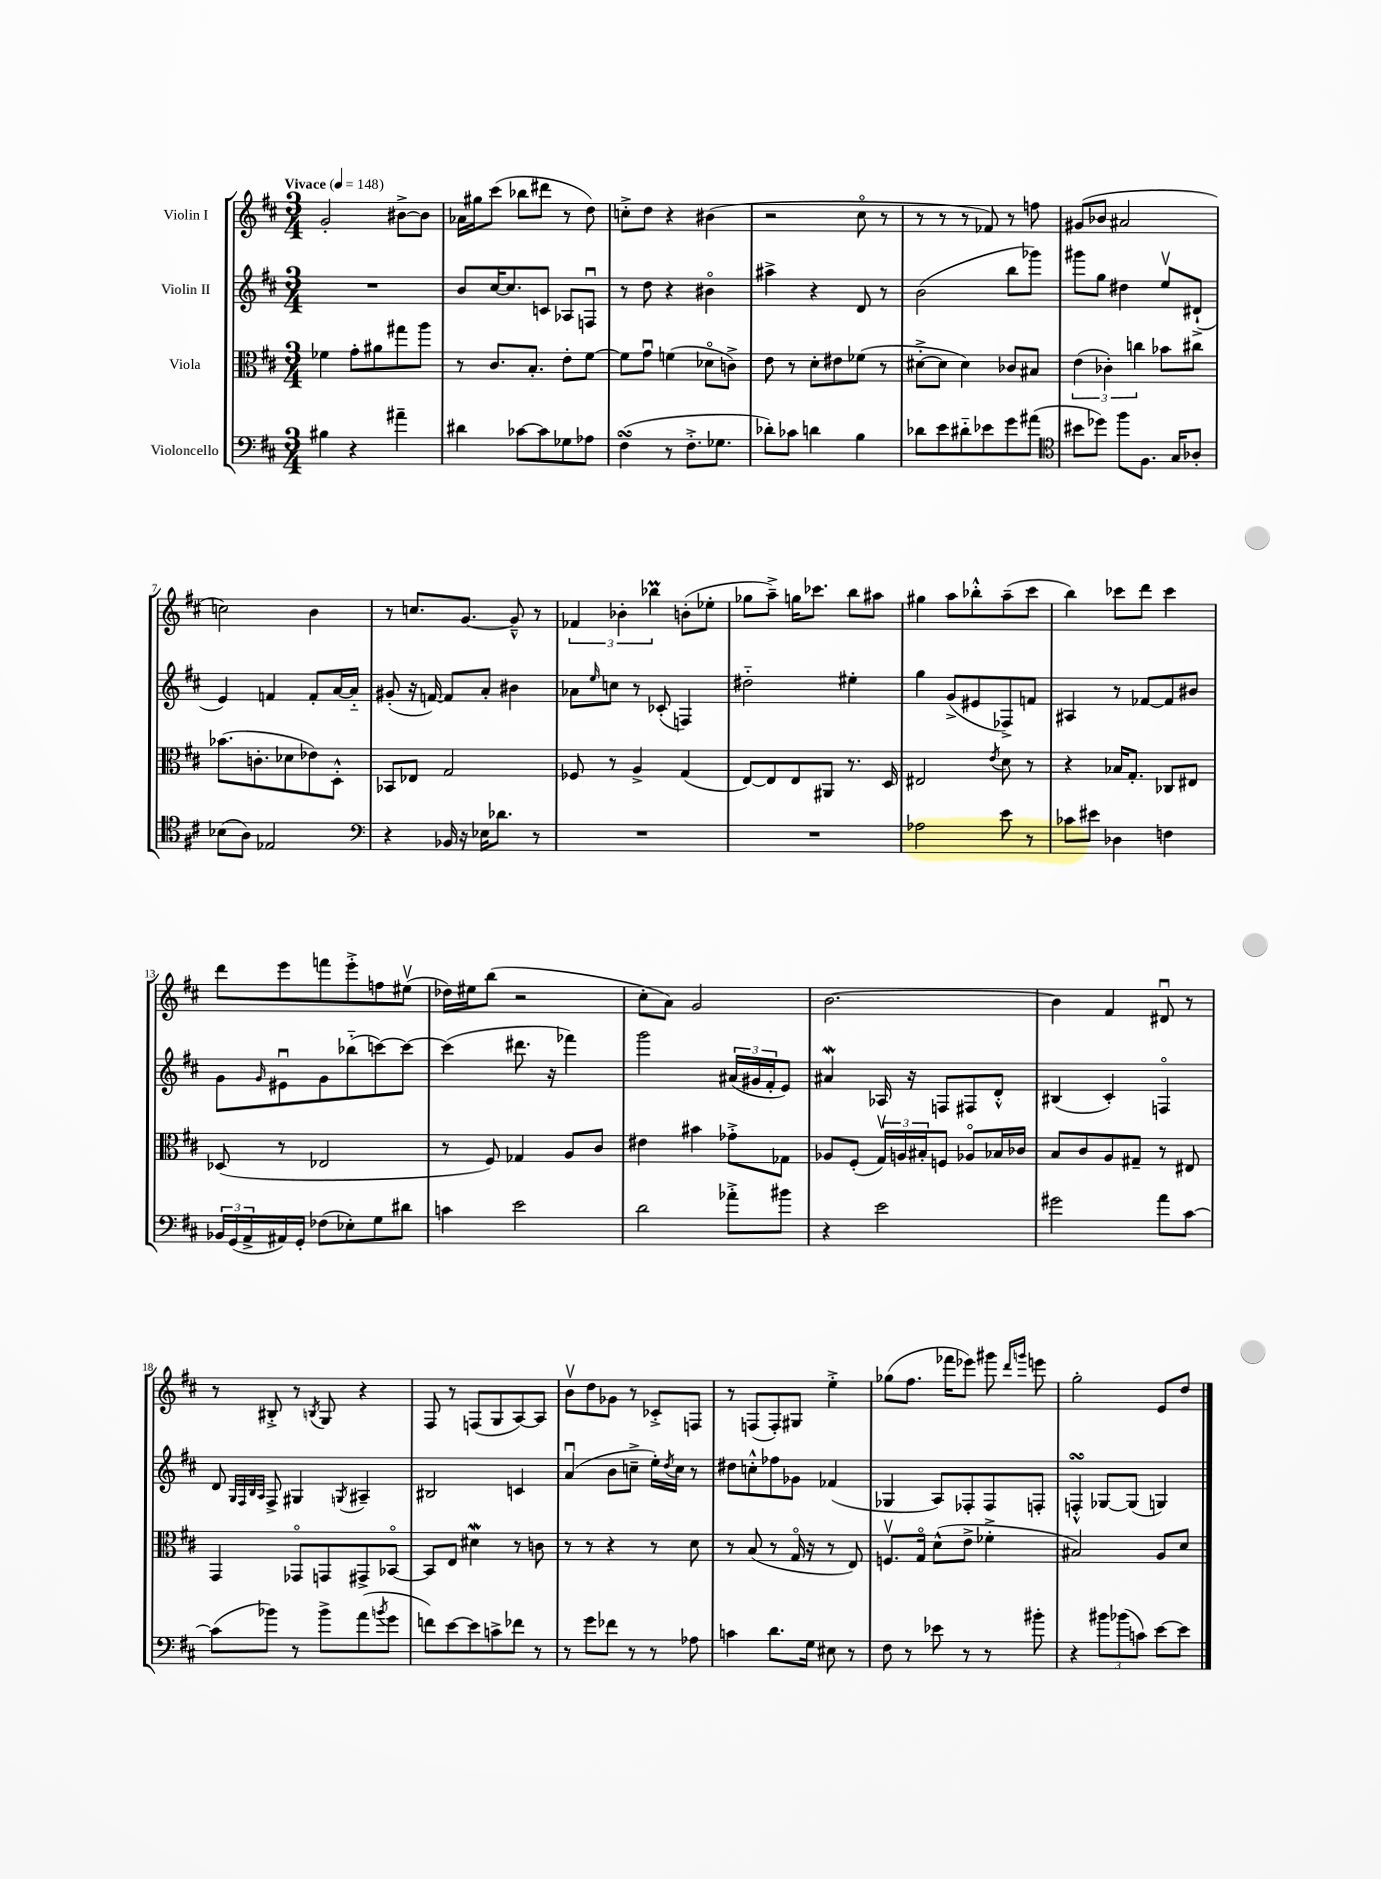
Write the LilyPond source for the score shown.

<<
\new StaffGroup <<
\new Staff = "s0" \with { instrumentName = "Violin I" } {
    \clef treble \key d \major \numericTimeSignature \time 3/4 \tempo "Vivace" 4 = 148
    g'2-. bis'8~-> bis'8 |
    aes'16 gis''16 cis'''8( bes''8 dis'''8 r8 d''8) |
    c''8-.-> d''8 r4 bis'4( |
    r2 cis''8\flageolet r8 |
    r8 r8 r8 fes'8) r8 f''8 |
    gis'8( bes'8 ais'2 |
    c''2) b'4 |
    r8 c''8. g'8.~ g'8---^ r8 |
    \tuplet 3/2 { fes'4 bes'4-. bes''4\prall } b'8-.( ees''8-. |
    ges''8 a''8--->) g''16 ces'''8. b''8 ais''8 |
    gis''4 a''8 bes''8-.-^ a''8--( cis'''8 |
    b''4) ces'''8 d'''8 ces'''4 |
    d'''8 e'''8 f'''8 e'''8-.-> f''8 eis''8\upbow( |
    des''16) eis''16 b''8( r2 |
    cis''8-. a'8) g'2 |
    b'2.~ |
    b'4 fis'4 dis'8\downbow r8 |
    r8 bis8-.-> r8 \acciaccatura { b8 } g8 r4 |
    fis8 r8 f8( g8 a8~) a8 |
    b'8\upbow d''8 ges'8 r8 ces'8-.-> f8 |
    r8 f8( f8-.) gis8 e''4-.-> |
    ges''8( fis''8. fes'''16 ees'''8) gis'''8 \grace { d'''16 g'''16 } e'''8 |
    g''2-. e'8 d''8 \bar "|." |
}
\new Staff = "s1" \with { instrumentName = "Violin II" } {
    \clef treble \key d \major \numericTimeSignature \time 3/4
    R2. |
    b'8 cis''16~ cis''8. c'8 aes8 f8\downbow |
    r8 d''8 r4 bis'4\flageolet |
    ais''4-> r4 d'8 r8 |
    b'2( b''8 ges'''8) |
    gis'''8 g''8 dis''4 e''8\upbow dis'8-!->( |
    e'4) f'4 f'8-. a'16~ a'16-_ |
    gis'8-.( r16 f'16~) f'8 a'8-. bis'4 |
    aes'8 \grace { e''16 } c''8 r8 ces'8-.( f4) |
    dis''2-_ eis''4-. |
    g''4 g'8->( eis'8 fes8->) f'8 |
    ais4 r8 fes'8~ fes'8 bis'8 |
    g'8 \grace { g'16 } eis'8\downbow g'8 bes''8-_( c'''8~) c'''8~ |
    c'''4( dis'''8. r16 fes'''4) |
    g'''2 \tuplet 3/2 { ais'16( gis'16 fis'16-. } e'8) |
    ais'4\mordent aes16 r16 f8 fis8 d'8-.-^ |
    bis4( cis'4-.) f4\flageolet |
    d'8 \grace { g32 fis32 b32 a32 } fis8-> gis4 \acciaccatura { g8 } ais4-- |
    bis2 c'4 |
    a'4\downbow( b'8 c''8---> e''16-.) \acciaccatura { d''8 } c''16 r8 |
    dis''8 c''8-.-^ fes''8 ges'8 fes'4( |
    ges4 a8) fes8-. fes8 f8-. |
    f4-.-^\turn ges8~ ges8( g4) \bar "|." |
}
\new Staff = "s2" \with { instrumentName = "Viola" } {
    \clef alto \key d \major \numericTimeSignature \time 3/4
    fes'4 g'8-. ais'8 gis''8 a''8 |
    r8 cis'8. b8.-. e'8-. fis'8~ |
    fis'8 g'8\downbow f'4( des'8\flageolet c'8->) |
    e'8 r8 d'8-. eis'8 fes'8( r8 |
    dis'8~-.-> dis'8 dis'4) ces'8 bis8 |
    \tuplet 3/2 { e'4( ces'4-.) c''4 } bes'8 cis''8 |
    bes'8.( c'8.-. des'8 ees'8) d8-.-^ |
    bes,8 ees8 g2 |
    fes8 r8 a4-> g4( |
    e8~) e8 e8 ais,8 r8. d16 |
    eis2 \acciaccatura { e'8 } d'8 r8 |
    r4 bes16 g8.-. ces8 eis8 |
    des8( r8 ees2 |
    r8 fis8) ges4 a8 cis'8 |
    eis'4 bis'4 ges'8-.-> ges8 |
    aes8 fis8-.( \tuplet 3/2 { g16\upbow) a16 bis16-. } f8 aes8\flageolet bes16 ces'16 |
    b8 cis'8 a8 gis8-- r8 eis8 |
    g,4 ges,8\flageolet g,8 gis,8-> bes,8~\flageolet |
    bes,8 e8 dis'4\mordent r8 c'8 |
    r8 r8 r4 r8 d'8 |
    r8 b8( r8 g16\flageolet r16 r8 e8) |
    f8.\upbow g16\flageolet d'8-^( e'8-> fes'4-.-> |
    bis2) a8 d'8 \bar "|." |
}
\new Staff = "s3" \with { instrumentName = "Violoncello" } {
    \clef bass \key d \major \numericTimeSignature \time 3/4
    bis4 r4 ais'4-- |
    dis'4 ces'8~ ces'8 ges8 aes8 |
    fis4\turn( r8 fis8.-.-> ges8. |
    des'8-.) ces'8 d'4 b4 |
    des'8 e'8 dis'8-_ ees'8 g'8 ais'8( |
    \clef tenor bis'8 des''8) fis''8 fis8. g16 aes8-. |
    bes8( a8) ees2 |
    \clef bass r4 bes,16 r16 ees16 des'8. r8 |
    R2. |
    R2. |
    aes2 e'8 r8 |
    ces'8 eis'8 des4 f4 |
    \tuplet 3/2 { bes,16 g,16( a,16-> } ais,16) g,16-. fes8( ees8-.) g8 dis'8 |
    c'4 e'2 |
    d'2 aes'8-.-> bis'8 |
    r4 e'2 |
    gis'2 a'8 cis'8~ |
    cis'8( bes'8) r8 bes'8-> a'8( \acciaccatura { b'8 } g'8 |
    f'8) e'8~ e'8 c'8-> fes'8 r8 |
    r8 g'8 fes'8 r8 r8 aes8 |
    c'4 d'8. g16 eis8 r8 |
    fis8 r8 ees'8 r8 r8 bis'8-. |
    r4 \tuplet 3/2 { bis'8 bes'8( c'8) } e'8~ e'8 \bar "|." |
}
>>
>>
